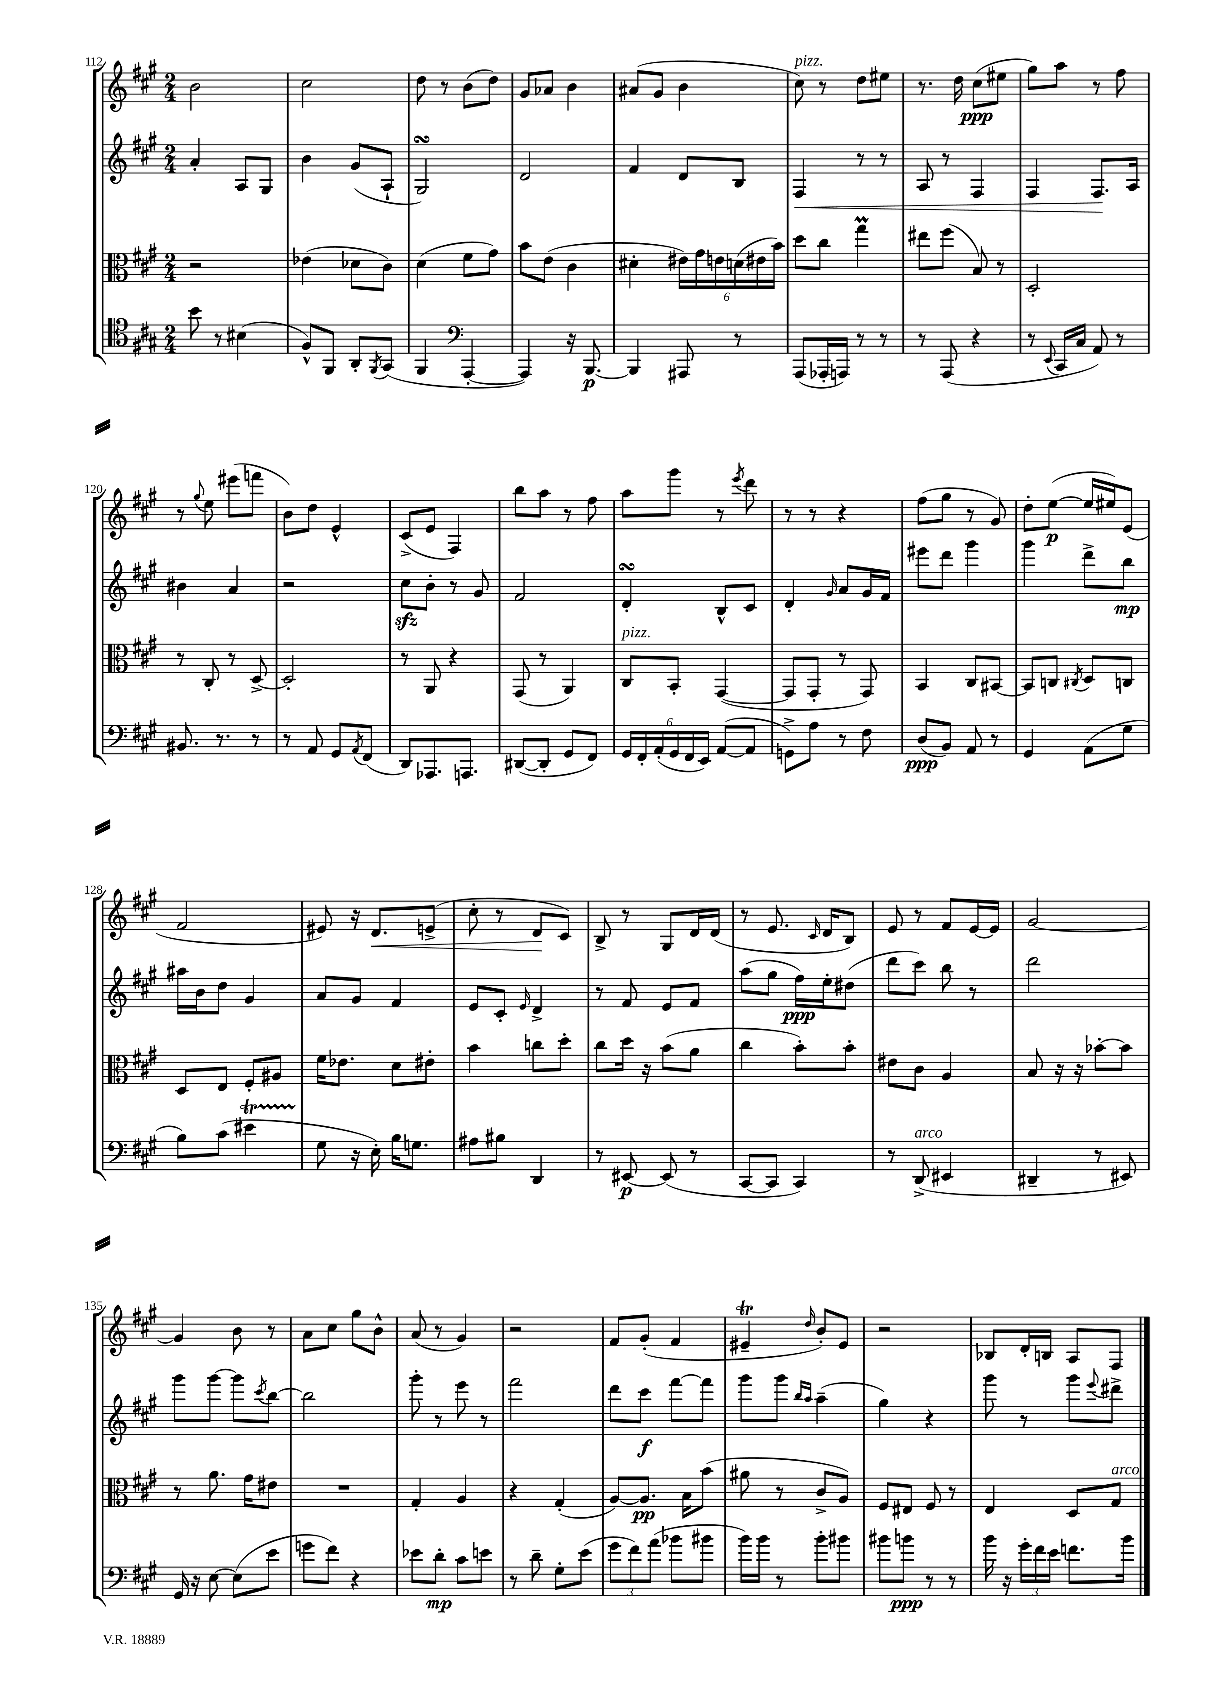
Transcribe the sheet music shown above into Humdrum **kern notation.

**kern	**kern	**kern	**kern
*staff4	*staff3	*staff2	*staff1
*clefC4	*clefC3	*clefG2	*clefG2
*k[f#c#g#]	*k[f#c#g#]	*k[f#c#g#]	*k[f#c#g#]
*M2/4	*M2/4	*M2/4	*M2/4
8b	2r	4a'	2b
8r	.	.	.
(4B#	.	8A	.
.	.	8G#	.
=	=	=	=
8F#^^)	(4e-	4b	2cc#
8FF#	.	.	.
8AA'	8d-	(8g#	.
8qFF#	.	.	.
(8GG#	8c#)	8A`	.
=	=	=	=
4FF#	(4d	2G#)	8dd
.	.	.	8r
*clefF4	*	*	*
[4AAA'	8f#	.	(8b
.	8g#)	.	8dd)
=	=	=	=
4AAA])	8b	2d	8g#
.	(8e	.	8a-
16r	4c#	.	4b
[8.BBB	.	.	.
=	=	=	=
4BBB]	4d#'	4f#	(8a#
.	.	.	8g#
8AAA#	24e#)	8d	4b
.	24g#	.	.
.	24e	.	.
8r	(24d	8B	.
.	24e#	.	.
.	24b)	.	.
=	=	=	=
(8AAA	8dd	4F#	8cc#)
16AAA-'	8cc#	.	8r
16AAA)	.	.	.
8r	4gg#	8r	8dd
8r	.	8r	8ee#
=	=	=	=
8r	8ee#	8A	8.r
(8AAA	(8ff#	8r	.
.	.	.	16dd
4r	8B)	4F#	(8cc#
.	8r	.	8ee#
=	=	=	=
8r	2D'	4F#	8gg#)
8qqEE	.	.	.
16CC#	.	.	8aa
16C#	.	.	.
8AA)	.	8.F#	8r
8r	.	.	8ff#
.	.	16A	.
=	=	=	=
8.BB#	8r	4b#	8r
.	.	.	8qqgg#
.	8C#'	.	8ee
8.r	.	.	.
.	8r	4a	(8eee#
8r	[8D^	.	8fff
=	=	=	=
8r	2D']	2r	8b)
8AA	.	.	8dd
8GG#	.	.	4e^^
8qAA	.	.	.
(8FF#	.	.	.
=	=	=	=
8DD)	8r	8cc#	(8c#^
8.AAA-	8AA	8b'	8e
.	4r	8r	4F#)
8.AAA	.	.	.
.	.	8g#	.
=	=	=	=
([8DD#	(8GG#	2f#	8bb
8DD#']	8r	.	8aa
8GG#	4AA)	.	8r
8FF#)	.	.	8ff#
=	=	=	=
24GG#	8C#	4d'	8aa
24FF#'	.	.	.
(24AA'	.	.	.
24GG#	8BB'	.	8ggg#
24FF#	.	.	.
24EE)	.	.	.
([8AA	([4GG#	8B^^	8r
.	.	.	8qeee
8AA]	.	8c#	8ddd
=	=	=	=
8GG^)	8GG#]	4d'	8r
8A	8GG#'	.	8r
.	.	16qqg#	.
8r	8r	8a	4r
8F#	8GG#)	16g#	.
.	.	16f#	.
=	=	=	=
(8D	4BB	8eee#	(8ff#
8BB)	.	8ddd	8gg#
8AA	8C#	4ggg#	8r
8r	[8BB#	.	8g#)
=	=	=	=
4GG#	8BB#]	4ggg#	8dd'
.	8C	.	([8ee
.	8qC#	.	.
(8AA	8D	8ddd^	16ee]
.	.	.	16ee#)
8G#	8C	8bb	(8e
=	=	=	=
8B)	8D	16aa#	2f#
.	.	16b	.
(8c#	8E	8dd	.
4e#	8F#'	4g#	.
.	8A#	.	.
=	=	=	=
8G#	16f#	8a	8e#)
.	8.e-	.	.
16r	.	8g#	16r
16E')	.	.	8.d
16B	8d	4f#	.
8.G	.	.	.
.	8e#'	.	(8e^
=	=	=	=
8A#	4b	8e	8cc#'
8B#	.	8c#'	8r
.	.	16qqe	.
4DD	8cc	4d^	8d
.	8dd'	.	8c#)
=	=	=	=
8r	8cc#	8r	8B^
[8EE#	16dd	8f#	8r
.	16r	.	.
(8EE#]	(8b	8e	8G#
8r	8a	8f#	16d
.	.	.	(16d
=	=	=	=
[8CC#	4cc#	(8aa	8r
8CC#]	.	8gg#	8.e
4CC#)	8b')	16ff#)	.
.	.	.	16qqc#
.	.	16ee'	16d
.	8b'	(8dd#	8B)
=	=	=	=
8r	8e#	8ddd	8e
(8DD^	8c#	8ccc#)	8r
4EE#	4A	8bb	8f#
.	.	8r	[16e
.	.	.	16e]
=	=	=	=
4DD#~	8B	2ddd	[2g#
.	16r	.	.
.	16r	.	.
8r	[8b-'	.	.
8EE#)	8b-]	.	.
=	=	=	=
16GG#	8r	8ggg#	4g#]
16r	.	.	.
[8E	8.a	[8ggg#	.
(8E]	.	8ggg#]	8b
.	16g#	.	.
.	.	8qccc#	.
8e	8e#	[8bb	8r
=	=	=	=
8g	2r	2bb]	8a
8f#)	.	.	8cc#
4r	.	.	8gg#
.	.	.	8b^^
=	=	=	=
8e-	4G#'	8ggg#'	(8a
8d'	.	8r	8r
8c#	4A	8eee	4g#)
8e	.	8r	.
=	=	=	=
8r	4r	2fff#	2r
8d~	.	.	.
8G#'	(4G#'	.	.
(8e	.	.	.
=	=	=	=
12g#	[8A)	8ddd	8f#
12f#)	.	.	.
.	8.A]	8ccc#	(8g#'
(12a	.	.	.
8b-	.	[8fff#	4f#
.	16B	.	.
8b#	(8b	8fff#]	.
=	=	=	=
16b)	8a#	8ggg#	4e#~
16b	.	.	.
8r	8r	8ggg#	.
.	.	16qqbb	.
.	.	16qqaa	16qqdd
8b'	8c#^	(4aa~	8b')
8b#	8A)	.	8e#
=	=	=	=
8b#	8F#	4gg#)	2r
8b	8E#	.	.
8r	8F#	4r	.
8r	8r	.	.
=	=	=	=
16b	4E	8ggg#	8B-
16r	.	.	.
24g#'	.	8r	16d'
24f#	.	.	.
.	.	.	16B
24e	.	.	.
8.f	8D	8ggg#	8A
.	.	8qqeee	.
.	8G#	8ddd#^	8F#
16b	.	.	.
==	==	==	==
*-	*-	*-	*-
